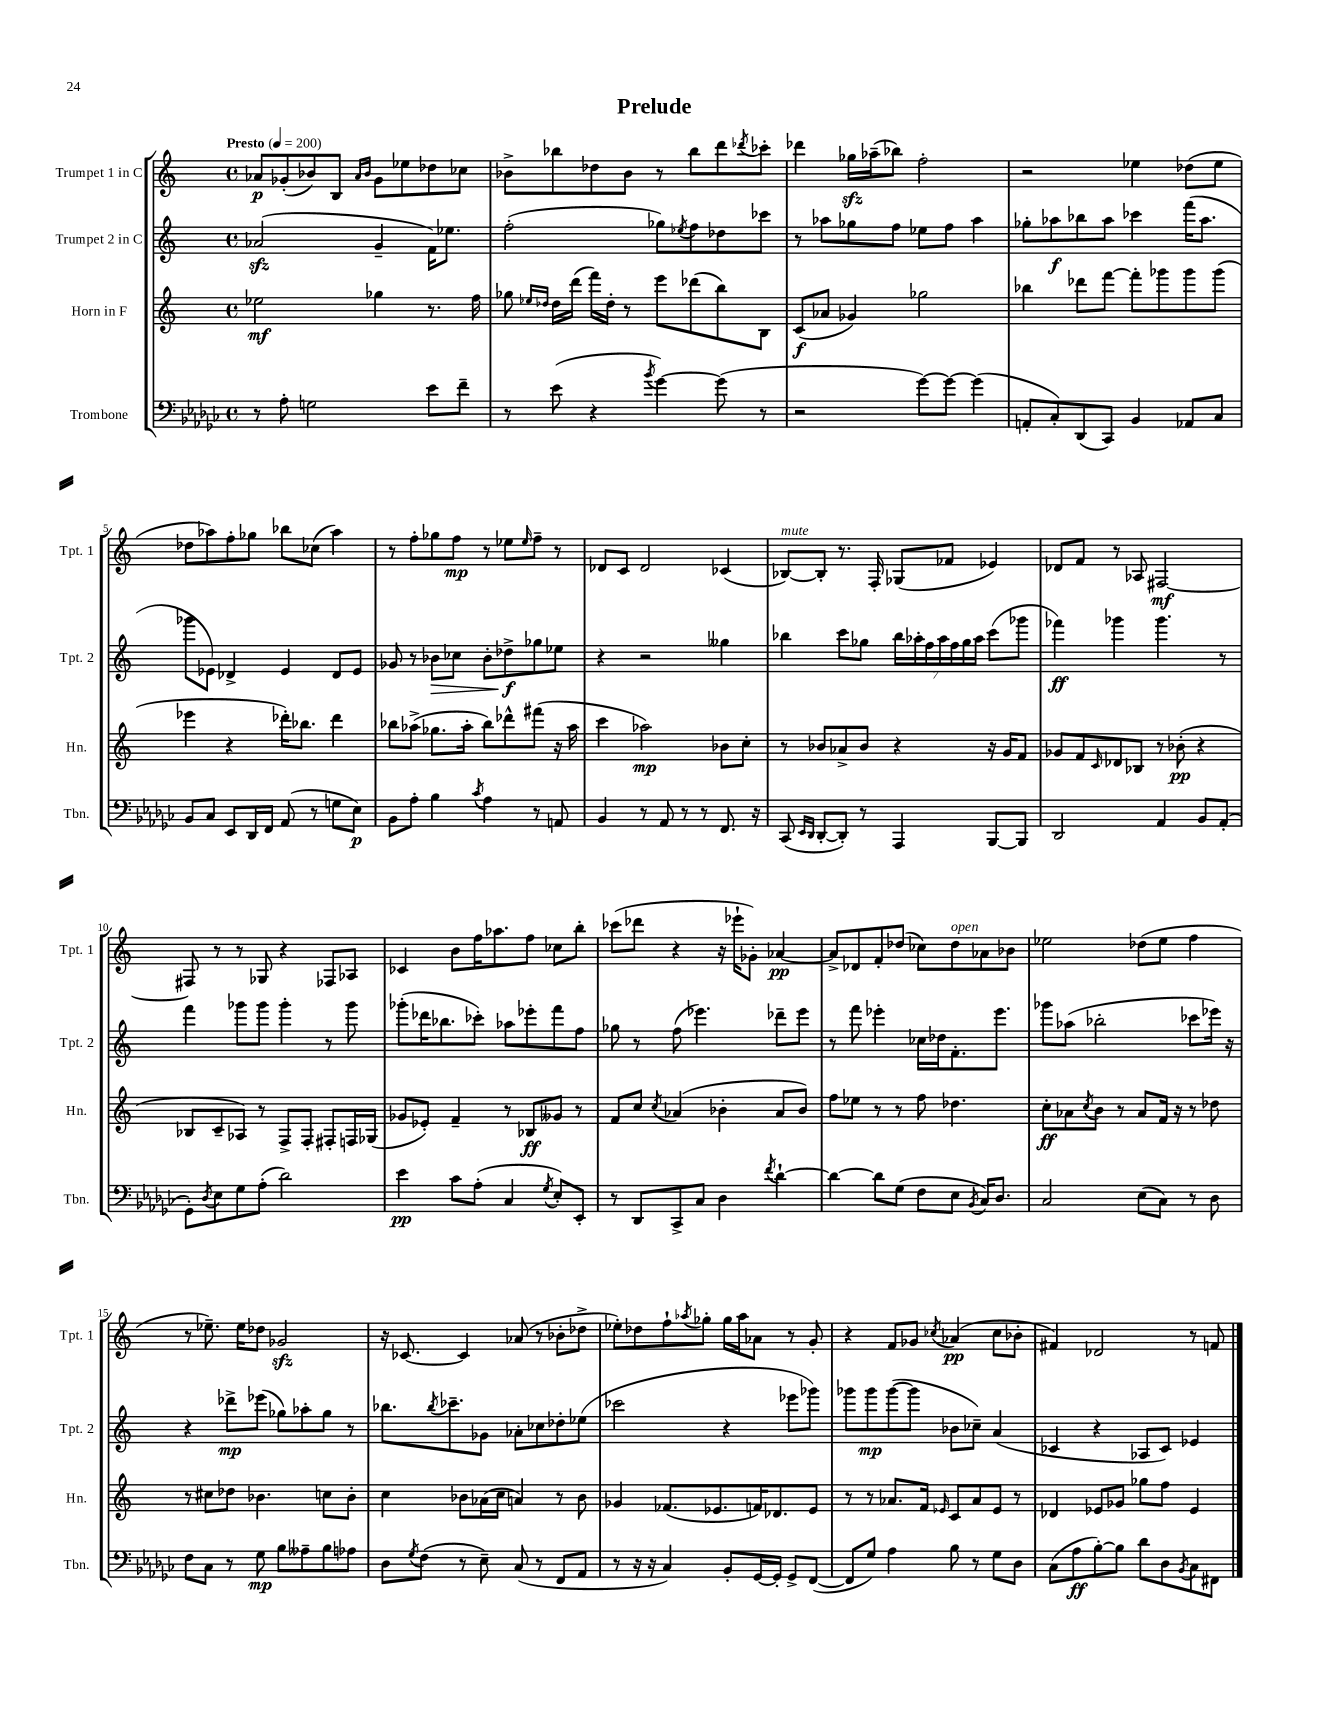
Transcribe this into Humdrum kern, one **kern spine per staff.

**kern	**dynam	**kern	**dynam	**kern	**dynam	**kern	**dynam
*part4	*part4	*part3	*part3	*part2	*part2	*part1	*part1
*staff4	*staff4	*staff3	*staff3	*staff2	*staff2	*staff1	*staff1
*I"Trombone	*	*I"Horn in F	*	*I"Trumpet 2 in C	*	*I"Trumpet 1 in C	*
*I'Tbn.	*	*I'Hn.	*	*I'Tpt. 2	*	*I'Tpt. 1	*
*clefF4	*	*clefG2	*	*clefG2	*	*clefG2	*
*k[b-e-a-d-g-c-]	*	*k[]	*	*k[]	*	*k[]	*
*M4/4	*	*M4/4	*	*M4/4	*	*M4/4	*
*met(c)	*	*met(c)	*	*met(c)	*	*met(c)	*
*MM200	*	*MM200	*	*MM200	*	*MM200	*
=1	=1	=1	=1	=1	=1	=1	=1
!	!	!	!	!	!	!LO:TX:a:B:t=Presto	!
8r	.	2ee-X\	mf	(2a-Xzz/	.	8a-X/L	p
8A-'\	.	.	.	.	.	(8g-X'/	.
2Gn\	.	.	.	.	.	8b-X/)	.
.	.	.	.	.	.	8B/J	.
.	.	.	.	.	.	16qqa-/LL	.
.	.	.	.	.	.	16qqb-/JJ	.
.	.	4gg-X\	.	4g~/	.	8g-\L	.
.	.	.	.	.	.	8ee-X\	.
8e-\L	.	8.r	.	16f\KL)	.	8dd-X\	.
.	.	.	.	8.ee-X\J	.	.	.
8f~\J	.	.	.	.	.	8cc-X\J	.
.	.	16ff\	.	.	.	.	.
=2	=2	=2	=2	=2	=2	=2	=2
8r	.	8gg-X\	.	(2ff'\	.	8b-X^\L	.
.	.	16qqee-X/LL	.	.	.	.	.
.	.	16qqdd-X/JJ	.	.	.	.	.
(8e-\	.	16dd-\LL	.	.	.	8bb-X\	.
.	.	(16ddd\JJ	.	.	.	.	.
4r	.	16fff\LL)	.	.	.	8dd-X\	.
.	.	16dd-'\JJ	.	.	.	.	.
.	.	8r	.	.	.	8b-\J	.
8qb-/	.	.	.	.	.	.	.
[4g-\)	.	8eee\L	.	8gg-X\L)	.	8r	.
.	.	.	.	8qee-X/	.	.	.
.	.	(8ddd-X\	.	8ff\	.	8bb-\L	.
(8g-\]	.	8bb\)	.	8dd-X\	.	8ddd\	.
.	.	.	.	.	.	8qddd-X/	.
8r	.	8B\J	.	8ccc-X\J	.	8ccc-X'\J	.
=3	=3	=3	=3	=3	=3	=3	=3
2r	.	(8c/L	f	8r	.	4ddd-X\	.
.	.	8a-X/J	.	8aa-X\L	.	.	.
.	.	4g-X/)	.	8gg-X\	.	16gg-Xzz\LL	.
.	.	.	.	.	.	(16aa-X~\J	.
.	.	.	.	8ff\J	.	8bb-X\J)	.
[8g-\L)	.	2gg-X\	.	8ee-X\L	.	2ff'\	.
8g-\J_	.	.	.	8ff\J	.	.	.
(4g-\]	.	.	.	4aa-\	.	.	.
=4	=4	=4	=4	=4	=4	=4	=4
8AAn'/L	.	4bb-X\	.	8gg-X'\L	.	2r	.
8C-'/)	.	.	.	8aa-X\	f	.	.
(8DD-/	.	8ddd-X\L	.	8bb-X\	.	.	.
8CC-/J)	.	[8fff\J	.	8aa-\J	.	.	.
4BB-/	.	8fff'\L]	.	4ccc-X\	.	4ee-X\	.
.	.	8ggg-X\	.	.	.	.	.
8AA-X/L	.	8ggg-\	.	(16fff\KL	.	(8dd-X\L	.
.	.	.	.	8.aa-\J	.	.	.
8C-/J	.	(8ggg-\J	.	.	.	8ee-\J	.
!!LO:LB:g=z
=5	=5	=5	=5	=5	=5	=5	=5
8BB-/L	.	4eee-X\	.	8ggg-X\L	.	8dd-X\L	.
8C-/J	.	.	.	8e-X\J)	.	8aa-X\)	.
8EE-/L	.	4r	.	4d-X^/	.	8ff'\	.
16DD-/L	.	.	.	.	.	8gg-X\J	.
16FF/JJ	.	.	.	.	.	.	.
(8AA-/	.	16ddd-X'\KL)	.	4e-/	.	8bb-X\L	.
.	.	8.bb-X\J	.	.	.	.	.
8r	.	.	.	.	.	(8cc-X\J	.
8Gn\L	.	4ddd-\	.	8d-/L	.	4aa-\)	.
8E-\J)	p	.	.	8e-/J	.	.	.
=6	=6	=6	=6	=6	=6	=6	=6
8BB-\L	.	8bb-X\L	.	8g-X/	.	8r	.
8A-'\J	.	(8aa-X^\J	.	8r	.	8ff'\L	.
!	!	!	!	!	!LO:HP:b	!	!
4B-\	.	8.gg-X\L	.	8b-X\L	>	8gg-X\	.
.	.	.	.	8cc-X\J	.	8ff\J	mp
.	.	16aa-'\Jk	.	.	.	.	.
8qc-/	.	.	.	.	.	.	.
4A-\	.	8bb-\L)	.	8b-'\L	.	8r	.
.	.	8ddd-X^^\	.	8dd-X^\	f	8ee-X\L	.
.	.	.	.	.	.	16qqee-/	.
8r	.	(8fff#X\J	.	8gg-X\	]	8ff~\J	.
8AAn/	.	16r	.	8ee-X\J	.	8r	.
.	.	16aa-\	.	.	.	.	.
=7	=7	=7	=7	=7	=7	=7	=7
4BB-/	.	4ccc\	.	4r	.	8d-X/L	.
.	.	.	.	.	.	8c/J	.
8r	.	2aa-X\)	mp	2r	.	2d-/	.
8AA-/	.	.	.	.	.	.	.
8r	.	.	.	.	.	.	.
8r	.	.	.	.	.	.	.
8.FF/	.	8b-X\L	.	4gg--X\	.	(4c-X/	.
.	.	8cc'\J	.	.	.	.	.
16r	.	.	.	.	.	.	.
=8	=8	=8	=8	=8	=8	=8	=8
!	!	!	!	!	!	!LO:TX:a:i:t=mute	!
(8CC-/	.	8r	.	4bb-X\	.	[8B-X/L)	.
16qqEE-/LL	.	.	.	.	.	.	.
16qqDD-/JJ	.	.	.	.	.	.	.
[8DD-'/L	.	8b-X/L	.	.	.	8B-'/J]	.
8DD-'/J])	.	8a-X^/	.	8ccc\L	.	8.r	.
8r	.	8b-/J	.	8gg-X\J	.	.	.
.	.	.	.	.	.	16F'/	.
4AAA-/	.	4r	.	28bb-\LL	.	(8G-X/L	.
.	.	.	.	28aa-X'\	.	.	.
.	.	.	.	28ff\	.	.	.
.	.	.	.	28aa-\	.	.	.
.	.	.	.	.	.	8f-X/J	.
.	.	.	.	28ff\	.	.	.
.	.	.	.	28gg-\	.	.	.
.	.	.	.	28aa-\JJ	.	.	.
[8BBB-/L	.	16r	.	(8ccc\L	.	4e-X/)	.
.	.	16g/KL	.	.	.	.	.
8BBB-/J]	.	8f/J	.	8ggg-X\J	.	.	.
=9	=9	=9	=9	=9	=9	=9	=9
2DD-/	.	8g-X/L	.	4fff-X\)	ff	8d-X/L	.
.	.	8f/	.	.	.	8f/J	.
.	.	16qqc/	.	.	.	.	.
.	.	8d-X/	.	4ggg-X\	.	8r	.
.	.	8B-X/J	.	.	.	8A-X/	.
4AA-/	.	8r	.	4.ggg-\	.	[2F#X/	mf
.	.	(8b-X'\	pp	.	.	.	.
8BB-/L	.	4r	.	.	.	.	.
(8AA-'/J	.	.	.	8r	.	.	.
!!LO:LB:g=z
=10	=10	=10	=10	=10	=10	=10	=10
8GG-'\L)	.	8B-X/L	.	4fff\	.	8F#X/]	.
8qD-/	.	.	.	.	.	.	.
8E-\	.	8c~/	.	.	.	8r	.
8G-\	.	8A-X/J)	.	8ggg-X\L	.	8r	.
(8A-'\J	.	8r	.	8ggg-\J	.	8G-X/	.
2d-\)	.	8F^/L	.	4ggg-'\	.	4r	.
.	.	8F'/J	.	.	.	.	.
.	.	8F#X'/L	.	8r	.	8F-X/L	.
.	.	16Fn/L	.	8ggg-\	.	8A-X/J	.
.	.	(16G-X/JJ	.	.	.	.	.
=11	=11	=11	=11	=11	=11	=11	=11
4e-\	pp	8g-X/L	.	(8ggg-X'\L	.	4c-X/	.
.	.	8e-X'/J)	.	16ddd-X\K	.	.	.
.	.	.	.	8.bb-X\	.	.	.
8c-\L	.	4f~/	.	.	.	8b\L	.
(8A-'\J	.	.	.	8ccc-X'\J)	.	16ff\K	.
.	.	.	.	.	.	8.aa-X\	.
4C-/	.	8r	.	8aa-X\L	.	.	.
.	.	8B-X/L	ff	8eee-X'\	.	8ff\J	.
8qG-/	.	.	.	.	.	.	.
8E-'/L)	.	8g--X/J	.	8fff\	.	8cc-X\L	.
8EE-'/J	.	8r	.	8ff\J	.	8bb'\J	.
=12	=12	=12	=12	=12	=12	=12	=12
8r	.	8f/L	.	8gg-X\	.	(8ccc-X\L	.
8DD-/L	.	8cc/J	.	8r	.	8ddd-X\J	.
.	.	8qcc/	.	.	.	.	.
8CC-^/	.	(4a-X/	.	(8ff\	.	4r	.
8C-/J	.	.	.	4.eee-X\)	.	.	.
4D-\	.	4b-X'\	.	.	.	16r	.
.	.	.	.	.	.	16eee-X`\KL	.
.	.	.	.	.	.	8g-X'\J)	.
8qf/	.	.	.	.	.	.	.
[4d-`\	.	8a-/L	.	8ddd-X~\L	.	[4a-X/	pp
.	.	8b-/J)	.	8eee-\J	.	.	.
=13	=13	=13	=13	=13	=13	=13	=13
4d-\_	.	8ff\L	.	8r	.	8a-^/L]	.
.	.	8ee-X\J	.	8fff\	.	8d-X/	.
8d-\L]	.	8r	.	4eee-X'\	.	8f'/	.
(8G-\J	.	8r	.	.	.	(8dd-X/J	.
8F\L	.	8ff\	.	16cc-X\LL	.	8cc-X\L)	.
.	.	.	.	16dd-X\J	.	.	.
!	!	!	!	!	!	!LO:TX:a:i:t=open	!
8E-\J	.	4.dd-X\	.	8.f'\	.	8dd-\	.
8qBB-/	.	.	.	.	.	.	.
16C-/KL)	.	.	.	.	.	8a-X\	.
8.D-/J	.	.	.	8.eee-\J	.	.	.
.	.	.	.	.	.	8b-X\J	.
=14	=14	=14	=14	=14	=14	=14	=14
2C-/	.	8cc'\L	ff	8ggg-X\L	.	2ee-X\	.
.	.	8a-X\	.	(8aa-X\J	.	.	.
.	.	8qcc/	.	.	.	.	.
.	.	8b\J	.	2bb-X'\	.	.	.
.	.	8r	.	.	.	.	.
(8E-\L	.	8a-/L	.	.	.	(8dd-X\L	.
8C-\J)	.	16f/Jk	.	.	.	8ee-\J	.
.	.	16r	.	.	.	.	.
8r	.	8r	.	8ccc-X\L	.	4ff\	.
8D-\	.	8dd-X\	.	16eee-X\Jk)	.	.	.
.	.	.	.	16r	.	.	.
!!LO:LB:g=z
=15	=15	=15	=15	=15	=15	=15	=15
8F\L	.	8r	.	4r	.	8r	.
8C-\J	.	8cc#X\L	.	.	.	8.ee-X~\)	.
8r	.	8dd-X\J	.	8ddd-X^\L	mp	.	.
.	.	.	.	.	.	16ee-\KL	.
8G-\	mp	4.b-X\	.	(8eee-X\J	.	8dd-X\J	.
8B-\L	.	.	.	8gg-X\L)	.	2g-Xzz/	.
8A--X~\	.	.	.	8aa-X'\	.	.	.
8B-\	.	8ccn\L	.	8gg-\J	.	.	.
8A-X\J	.	8b-'\J	.	8r	.	.	.
=16	=16	=16	=16	=16	=16	=16	=16
8D-\L	.	4cc\	.	8.bb-X\L	.	16r	.
.	.	.	.	.	.	[8.c-X/	.
8qG-/	.	.	.	.	.	.	.
(8F\J	.	.	.	.	.	.	.
.	.	.	.	8qbb-/	.	.	.
.	.	.	.	8.ccc-X~\	.	.	.
8r	.	8b-X\L	.	.	.	4c-/]	.
8E-~\)	.	(16a-X\L	.	8g-X\J	.	.	.
.	.	16cc\JJ	.	.	.	.	.
(8C-/	.	4an/)	.	8a-X'\L	.	(8a-X/	.
8r	.	.	.	8cc-X\	.	8r	.
8FF/L	.	8r	.	8dd-X'\	.	8b-X'\L	.
8AA-/J	.	8b-\	.	(8ee-X\J	.	8dd-X^\J	.
=17	=17	=17	=17	=17	=17	=17	=17
8r	.	4g-X/	.	2ccc-X\	.	8ee-X'\L)	.
16r	.	.	.	.	.	8dd-X\	.
16r	.	.	.	.	.	.	.
4C-/)	.	(8.f-X/L	.	.	.	8ff`\	.
.	.	.	.	.	.	8qaa-X/	.
.	.	.	.	.	.	8gg-X'\J	.
.	.	8.e-X/	.	.	.	.	.
8BB-'/L	.	.	.	4r	.	16gg-\LL	.
.	.	.	.	.	.	16aa-\J	.
[16GG-/L	.	16fn/K)	.	.	.	8a-X\J	.
16GG-'/JJ]	.	8.d-X/	.	.	.	.	.
8GG-^/L	.	.	.	8eee-X\L	.	8r	.
([8FF/J	.	8e-/J	.	8ggg-X\J)	.	8g'/	.
=18	=18	=18	=18	=18	=18	=18	=18
8FF/L]	.	8r	.	8ggg-X\L	.	4r	.
8G-/J)	.	8r	.	8ggg-\	mp	.	.
4A-\	.	8.a-X/L	.	([8ggg-\	.	8f/L	.
.	.	.	.	8ggg-\J]	.	8g-X/J	.
.	.	16f/Jk	.	.	.	.	.
.	.	16qqe-X/	.	.	.	8qcc-X/	.
8B-\	.	8c/L	.	8b-X\L	.	(4a-X/	pp
8r	.	8a-/	.	8cc-X~\J)	.	.	.
8G-\L	.	8e-/J	.	(4a/	.	8cc-\L	.
8D-\J	.	8r	.	.	.	8b-X'\J	.
=19	=19	=19	=19	=19	=19	=19	=19
(8C-\L	.	4d-X/	.	4c-X/	.	4f#X/)	.
8A-\	ff	.	.	.	.	.	.
[8B-'\)	.	8e-X/L	.	4r	.	2d-X/	.
8B-\J]	.	8g-X/J	.	.	.	.	.
8d-\L	.	8gg-X\L	.	8A-X/L	.	.	.
8D-\	.	8ff\J	.	8c-/J)	.	.	.
8qBB-/	.	.	.	.	.	.	.
8C-\	.	4e-/	.	4e-X/	.	8r	.
8FF#X\J	.	.	.	.	.	8fn/	.
==	==	==	==	==	==	==	==
*-	*-	*-	*-	*-	*-	*-	*-
